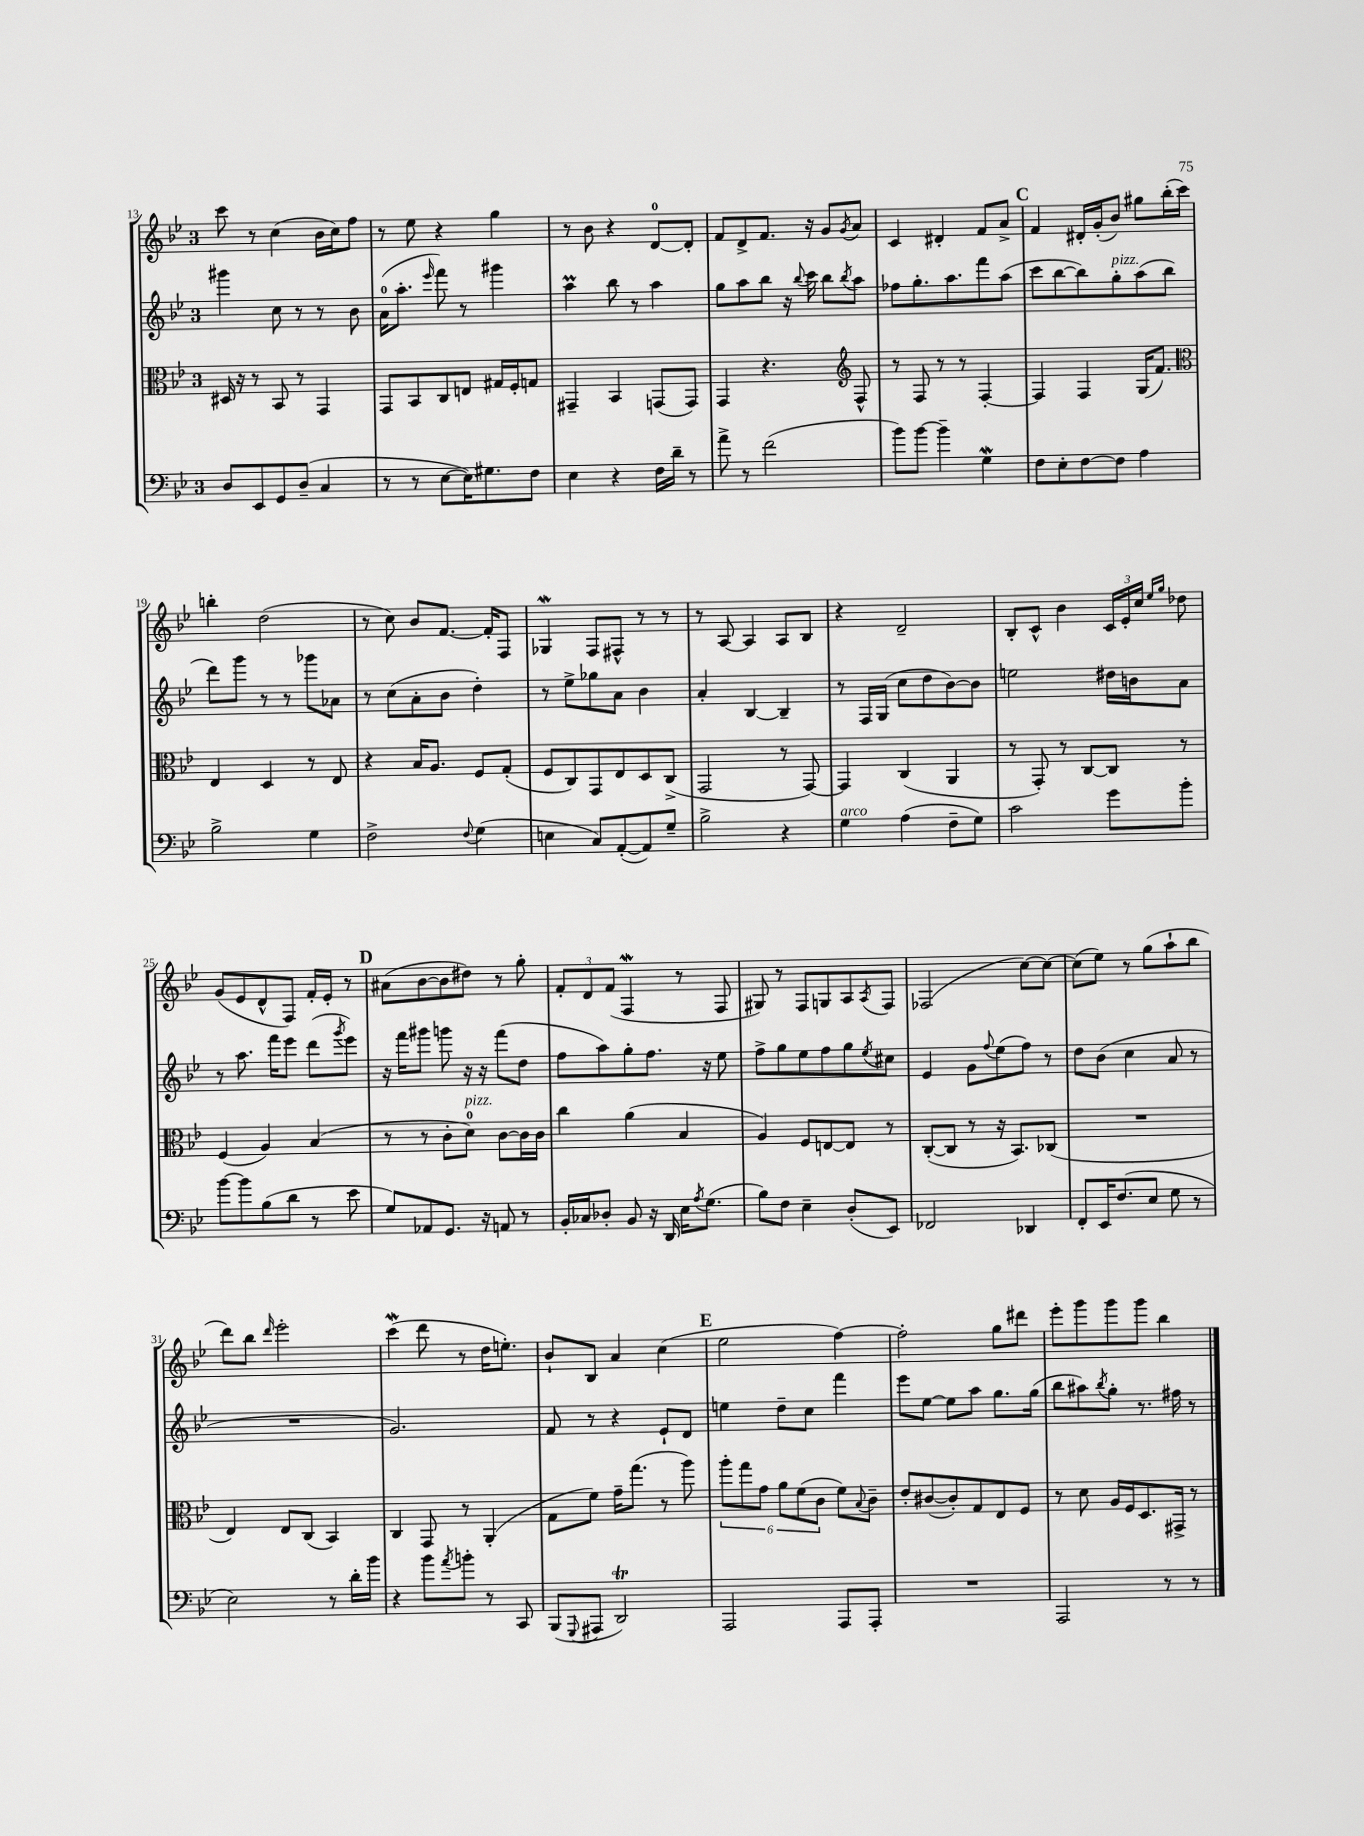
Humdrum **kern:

**kern	**kern	**kern	**kern
*part4	*part3	*part2	*part1
*staff4	*staff3	*staff2	*staff1
*clefF4	*clefC3	*clefG2	*clefG2
*k[b-e-]	*k[b-e-]	*k[b-e-]	*k[b-e-]
*M3/4	*M3/4	*M3/4	*M3/4
=13	=13	=13	=13
8D/L	16D#X/	4ggg#X\	8ccc\
.	16r	.	.
8EE-/	8r	.	8r
8GG/	8BB-/	8cc\	(4cc\
(8D~/J	8r	8r	.
4C/	4GG/	8r	16b-\LL
.	.	.	16cc\J)
.	.	8b-\	8ff\J
=14	=14	=14	=14
8r	8GG/L	(16a\KL	8r
.	.	8.aa'\J	.
8r	8BB-/	.	8ee-\
.	.	16qqeee-/	.
[8E-\L	8C/	8fff\)	4r
16E-\K])	8En/J	8r	.
8.G#X\	.	.	.
.	16G#X/LL	4ggg#X\	4gg\
.	16F'/J	.	.
8F\J	8Gn/J	.	.
=15	=15	=15	=15
4E-\	4GG#X~/	4aam\	8r
.	.	.	8b-\
4r	4BB-/	8bb-\	4r
.	.	8r	.
16F\LL	(8GGn/L	4aa\	[8d/L
16d~\JJ	.	.	.
8r	8GG/J)	.	8d'/J]
=16	=16	=16	=16
8a^\	4GG/	8gg\L	8f/L
8r	.	8aa\	8d^/
(2f\	4.r	8bb-\J	8.f/J
.	.	16r	.
.	.	8qqbb-/	.
.	.	16ccc\	16r
.	.	8bb-\L	8g/L
*	*clefG2	*	*
.	.	8qbb-/	8qg/
.	8F^^/	8aa\J	8a/J
=17	=17	=17	=17
8b-\L)	8r	8ff-X\L	4c/
[8b-\J	8F/	8.gg'\	.
4b-~\]	8r	.	4d#X'/
.	.	8.aa\	.
.	8r	.	.
4GW\	[4F'/	8fff\	8f/L
.	.	(8aa\J	8a^/J
!!LO:REH:place=s1:t=C
=18	=18	=18	=18
8F\L	4F/]	8ccc\L	4f/
8E-'\	.	[8bb-\	.
[8F\	4F/	8bb-\])	16d#X'/LL
.	.	.	(16g'/J
!	!	!LO:TX:a:i:t=pizz.	!
8F\J]	.	8gg'\	8b-/J)
4A\	(16G/KL	(8aa\	8gg#X\L
.	8.f/J)	.	.
.	.	8bb-\J	(16bb-'\L
.	.	.	16ccc\JJ)
!!LO:LB:g=z
=19	=19	=19	=19
*	*clefC3	*	*
2B-^\	4E-/	8ddd\L)	4bbn'\
.	.	8ggg\J	.
.	4D/	8r	(2dd\
.	.	8r	.
4G\	8r	8ggg-X\L	.
.	8E-/	8a-X\J	.
=20	=20	=20	=20
2F^\	4r	8r	8r
.	.	(8cc\L	8cc\)
.	16B-/KL	8a'\	8b-/L
.	8.A/J	.	.
.	.	8b-\J	[8.f/J
8qqF/	.	.	.
(4G\	8F/L	4dd'\)	.
.	.	.	16f'/KL]
.	(8G'/J	.	8F/J
=21	=21	=21	=21
4En\	8F/L	8r	4G-Xw/
.	8C/)	8ee-^\L	.
8C/L)	8GG/	8gg-X\	8F/L
([8AA'/	8E-/	8a\J	8F#X^^/J
8AA/])	8D/	4b-\	8r
8G~/J	(8C^/J	.	8r
=22	=22	=22	=22
2B-^\	2GG/	4a'/	8r
.	.	.	[8A/
.	.	[4B-/	4A/]
4r	8r	4B-~/]	8A/L
.	[8GG/)	.	8B-/J
=23	=23	=23	=23
!LO:TX:a:i:t=arco	!	!	!
4G\	4GG/]	8r	4r
.	.	16F/LL	.
.	.	(16G/JJ	.
(4A\	(4C/	8cc\L	2d~/
.	.	8dd\	.
8F~\L	4AA/	[8b-\)	.
8G\J)	.	8b-\J]	.
=24	=24	=24	=24
2c\	8r	2een\	8B-'/L
.	8GG'/)	.	8c^^/J
.	8r	.	4b-\
.	[8C/L	.	.
8g\L	8C/J]	16dd#X\LL	24c/LL
.	.	.	24e-'/
.	.	16bn\J	.
.	.	.	24cc/JJ
.	.	.	16qqee-/LL
.	.	.	16qqgg/JJ
8b-'\J	8r	8a\J	8dd-X\
!!LO:LB:g=z
=25	=25	=25	=25
[8b-\L	(4F/	8r	(8g/L
8b-\]	.	8.aa\	8e-/
(8B-\	4A/)	.	8d^^/
.	.	16fff\KL	.
8d\J	.	8eee-\J	8F/J)
8r	(4B-/	(8ddd\L	16f'/LL
.	.	.	16e-'/JJ
.	.	8qggg/	.
8e-\	.	8eee-\J)	8r
!!LO:REH:place=s1:t=D
=26	=26	=26	=26
8G/L)	8r	16r	(8a#X\L
.	.	16fff\KL	.
8AA-X/	8r	8ggg#X\J	[8b-\
8.GG/J	8c'\L	8gggn\	8b-\]
!	!LO:TX:a:i:t=pizz.	!	!
.	8d\J)	16r	8dd#X\J)
16r	.	16r	.
8AAn/	[8c\L	(8fff\L	8r
8r	16c\L]	8dd\J	8gg'\
.	16c\JJ	.	.
=27	=27	=27	=27
16BB-'/LL	4cc\	8ff\L	12f'/L
16C-X/J	.	.	.
.	.	.	12d/
8D-X'/J	.	8aa\)	.
.	.	.	(12f/J
8BB-/	(4a\	8gg'\	4FW/
16r	.	8.ff\J	.
16DD/	.	.	.
16E-\KL	4B-/	.	8r
8qA/	.	.	.
(8.G\J	.	16r	.
.	.	8ee-\	8F/
=28	=28	=28	=28
8B-\L)	4A/)	8ff^\L	8G#X/)
8F\J	.	8gg\	8r
4E-~\	8F/L	8ee-\	8F/L
.	[8En/	8ff\	8Gn/
(8D'/L	8E/J]	8gg\	8A/
.	.	8qee-/	8qA/
8EE-/J)	8r	8cc#X\J	8F/J
=29	=29	=29	=29
2FF-X/	([8C'/L	4e-/	(2F-X/
.	8C/J]	.	.
.	8r	8g\L	.
.	.	8qqff/	.
.	16r	(8ee-\	.
.	8.BB-/L)	.	.
4DD-X/	.	8ff\J)	[8cc\L)
.	(8C-X/J	8r	8cc\J_
=30	=30	=30	=30
8FF'/L	2.r	8dd\L	(8cc\L]
16EE-/K	.	(8b-\J	8ee-\J)
(8.F/	.	.	.
.	.	4cc\	8r
8E-/J	.	.	(8gg\L
8G\	.	8a/	8aa`\
8r	.	8r	8bb-\J
!!LO:LB:g=z
=31	=31	=31	=31
2E-\)	4E-/)	2.r	8ddd\L)
.	.	.	8bb-\J
.	.	.	16qqddd/
.	8E-/L	.	2eee-'\
.	(8C/J	.	.
8r	4BB-/)	.	.
16d'\LL	.	.	.
16b-\JJ	.	.	.
=32	=32	=32	=32
4r	4C/	2.g/)	(4cccW\
8b-\L	8GG/	.	8ddd\
8qa/	.	.	.
8bn'\J	8r	.	8r
8r	(4AA'/	.	16dd\KL
.	.	.	8.een'\J)
8CC/	.	.	.
=33	=33	=33	=33
(8BBB-/L	8G\L	8f/	8b-`/L
8qqGGG/	.	.	.
8AAA#X/J	8f\J)	8r	8B-/J
2DDt/)	16g~\KL	4r	4a/
.	(8.gg\J	.	.
.	8r	8e-`/L	(4cc\
.	8aa\)	8d/J	.
!!LO:REH:place=s1:t=E
=34	=34	=34	=34
2AAA/	12aa'\L	4een\	2ee-\
.	12gg\	.	.
.	12g\J	.	.
.	12a\L	8dd~\L	.
.	(12f\	.	.
.	.	8cc\J	.
.	12c\J	.	.
8AAA/L	8f\L)	4fff\	[4ff\)
.	8qqB-/	.	.
8AAA'/J	8c~\J	.	.
=35	=35	=35	=35
2.r	8e-'/L	8eee-\L	2ff'\]
.	([8c#X/	[8ee-\J	.
.	8c#'/])	8ee-\L]	.
.	8G/	8aa\J	.
.	8E-/	8.gg\L	8gg\L
.	8F/J	.	8ddd#X\J
.	.	(16gg\Jk	.
=36	=36	=36	=36
2AAA/	8r	8bb-\L	8eee-'\L
.	8d\	8aa#X\)	8ggg\
.	.	8qbb-/	.
.	16A/LL	8gg'\J	8ggg\
.	16F/J	.	.
.	8.D/	8.r	8ggg\J
8r	.	.	4bb-\
.	16GG#X^/Jk	16ff#X\	.
8r	8r	8r	.
==	==	==	==
*-	*-	*-	*-
